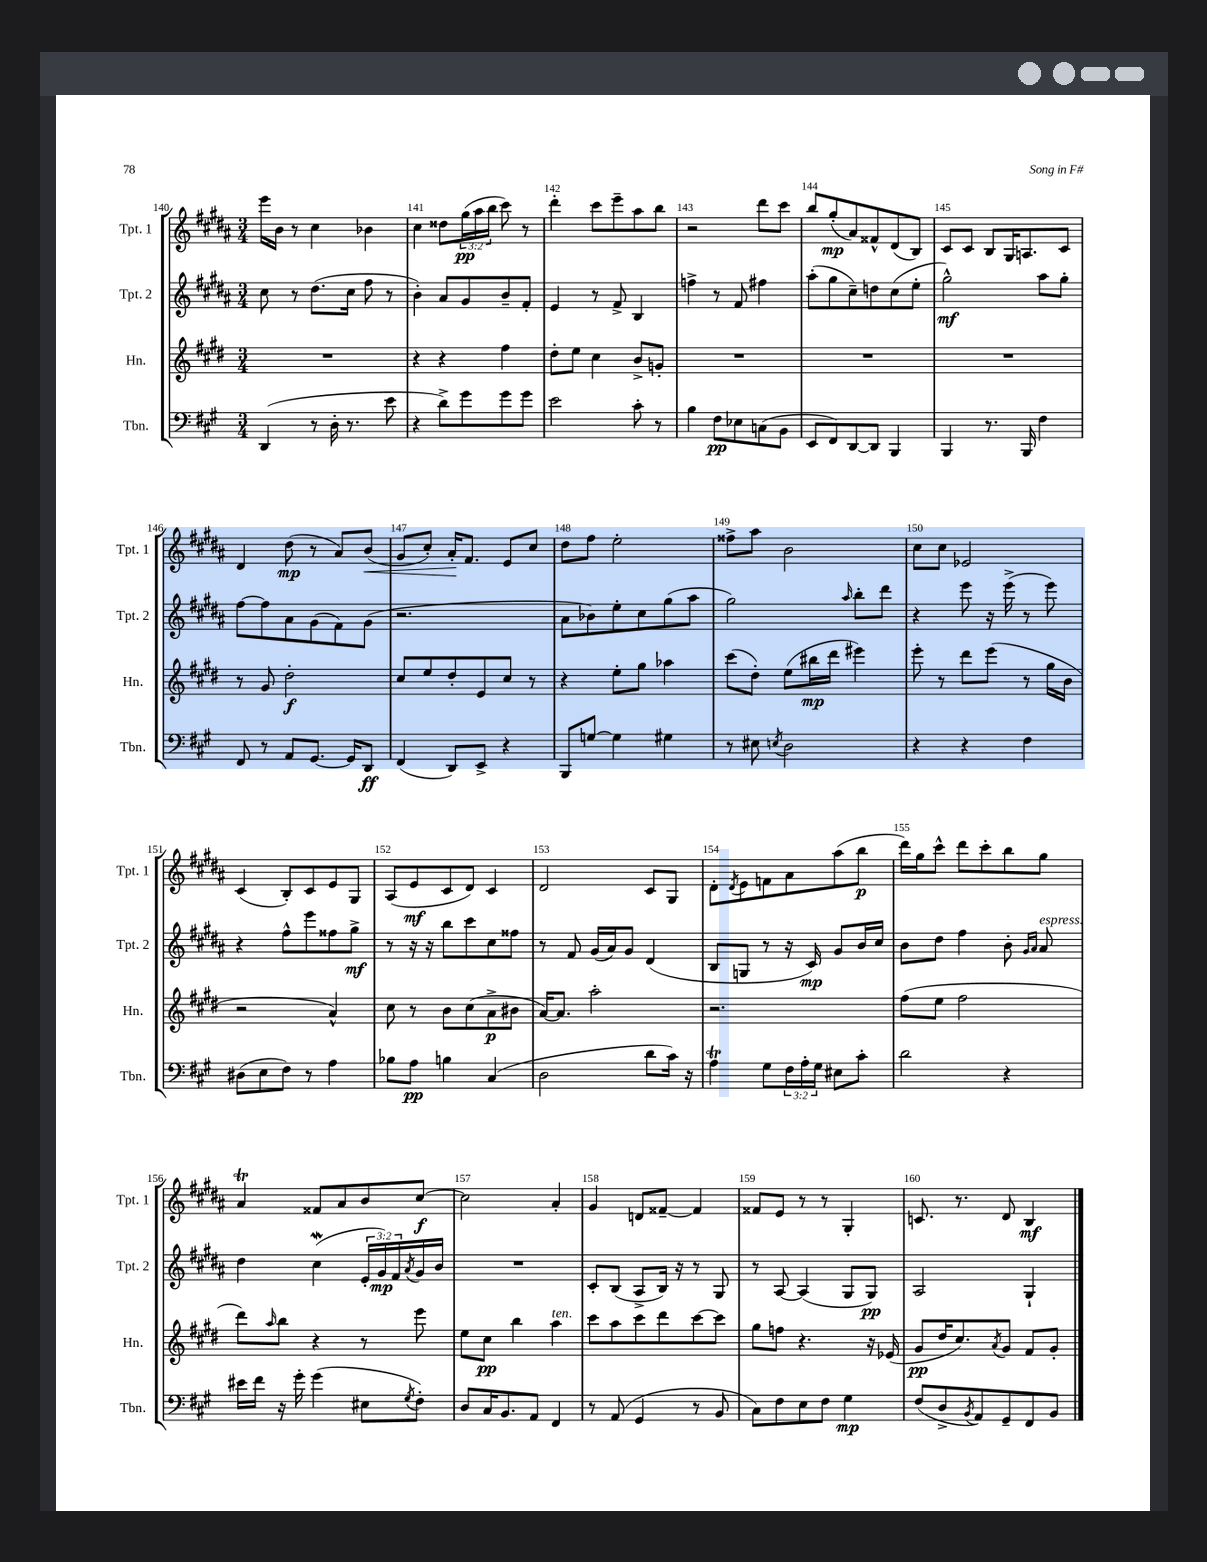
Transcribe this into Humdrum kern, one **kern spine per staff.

**kern	**kern	**kern	**kern
*staff4	*staff3	*staff2	*staff1
*clefF4	*clefG2	*clefG2	*clefG2
*k[f#c#g#]	*k[f#c#g#d#]	*k[f#c#g#d#a#]	*k[f#c#g#d#a#]
*M3/4	*M3/4	*M3/4	*M3/4
(4DD	2.r	8cc#	16eee
.	.	.	16b
.	.	8r	8r
8r	.	(8.dd#	4cc#
16D'	.	.	.
8.r	.	16cc#	.
.	.	8ff#	4b-
8e	.	8r	.
=	=	=	=
4r	4r	4b')	4cc#
8d^)	4r	8a#	8dd##
8g#	.	8g#	(24gg#
.	.	.	24aa#
.	.	.	24bb
8g#	4ff#	8b~	8ccc#)
8g#	.	8f#'	8r
=	=	=	=
2e	8dd#'	4e	4ddd#'
.	8ee	.	.
.	4cc#	8r	8ccc#
.	.	8f#^	8eee~
8c#'	8b^	4B	8aa#
8r	8g'	.	8bb
=	=	=	=
4B	2.r	4ff^	2r
8F#	.	8r	.
8E-	.	8f#	.
(8C	.	4ff#	8ddd#
8BB	.	.	8ccc#
=	=	=	=
8EE	2.r	(8aa#'	8bb
8FF#)	.	8gg#	(8gg#'
[8DD	.	8cc#~)	8a#)
8DD]	.	8dd	8f##^^
4BBB	.	(8cc#	(8d#
.	.	8ee'	8B)
=	=	=	=
4BBB	2.r	2gg#^^)	8c#
.	.	.	8c#
8.r	.	.	8B
.	.	.	16G#
16BBB	.	.	8.A
4F#	.	8aa#	.
.	.	8gg#'	8c#
=	=	=	=
8FF#	8r	[8ff#	4d#
8r	8g#	8ff#]	.
8AA	2dd#'	8a#	(8dd#
[8.GG#	.	(8g#	8r
.	.	8f#)	8a#)
16GG#]	.	.	.
8DD	.	(8g#	(8b
=	=	=	=
(4FF#	8cc#	2.r	8g#
.	8ee	.	8cc#')
8DD)	8dd#'	.	16a#'
.	.	.	8.f#
8EE^	8e	.	.
4r	8cc#	.	8e
.	8r	.	8cc#
=	=	=	=
8BBB	4r	8a#	8dd#
[8G	.	8b-)	8ff#
4G]	8ee'	8ee'	2ee'
.	8gg#	8cc#	.
4G#	4aa-	(8gg#	.
.	.	8aa#	.
=	=	=	=
8r	(8ccc#	2gg#)	8ff##^
8E#	8dd#')	.	8aa#
8qE	.	.	.
2D	(8ee	.	2b
.	16bb#	.	.
.	16ddd#	.	.
.	.	16qqaa#	.
.	4eee#)	8bb'	.
.	.	8ddd#	.
=	=	=	=
4r	8eee'	4r	8cc#
.	8r	.	8cc#
4r	8ddd#	8eee	2e-
.	(8eee	16r	.
.	.	(16eee^	.
4F#	8r	8r	.
.	16gg#	8eee)	.
.	16b	.	.
=	=	=	=
(8D#	2r	4r	(4c#
8E	.	.	.
8F#)	.	8ff#^^	8B')
8r	.	8eee	8c#
4A	4a^^)	8ff##	8e
.	.	8gg#^	8G#
=	=	=	=
8B-	8cc#	8r	(8A#
8A	8r	16r	8e
.	.	16r	.
4B	8b	8bb	8c#
.	(8cc#	8ccc#	8d#)
(4C#	8a^	8cc#	4c#
.	8b#	8ff##	.
=	=	=	=
2D	[16a)	8r	2d#
.	8.a]	.	.
.	.	8f#	.
.	2aa'	(16g#	.
.	.	16a#)	.
.	.	8g#	.
8d	.	(4d#	8c#
16c#)	.	.	8G#
16r	.	.	.
=	=	=	=
4A	2.r	8B	8d#'
.	.	.	8qd#
.	.	8G	8e
8G#	.	8r	8f
24F#	.	16r	8a#
24A'	.	.	.
.	.	16c#)	.
24G#	.	.	.
8E#	.	8g#	(8aa#
8c#'	.	16b	8bb
.	.	16cc#	.
=	=	=	=
2d	(8ff#	8b	16ddd#)
.	.	.	16gg#
.	8ee	8dd#	8ccc#^^
.	2ff#	4ff#	8ddd#
.	.	.	8ccc#'
4r	.	8b'	8bb
.	.	16qqg#	.
.	.	16qqa#	.
.	.	8a#	8gg#
=	=	=	=
16e#	8ddd#)	4dd#	4a#
16f#	.	.	.
.	16qqaa	.	.
16r	8bb	.	.
16g#'	.	.	.
(4g#	4r	(4cc#	8f##
.	.	.	8a#
8E#	8r	24e'	8b
.	.	24g#)	.
.	.	24f#	.
8qG#	.	8qa#	.
8F#')	8eee	16g#	[8cc#
.	.	16b	.
=	=	=	=
8D	8ee	2.r	2cc#]
16C#	8cc#	.	.
8.BB	.	.	.
.	4bb	.	.
8AA	.	.	.
4FF#	4aa	.	4a#'
=	=	=	=
8r	8ccc#	8c#'	4g#
(8AA	8aa	(8B	.
4GG#	8ccc#	8A#^	8d
.	8ddd#	16B)	[8f##~
.	.	16r	.
8r	[8ccc#	8r	4f##]
8BB	8ccc#]	8G#	.
=	=	=	=
8C#)	8gg#	8r	8f##
8F#	8ff	[8A#	8e
8E	4.r	(4A#]	8r
8F#	.	.	8r
4G#	.	8G#	4G#'
.	16r	8G#)	.
.	(16e-	.	.
=	=	=	=
(8F#	8g#	2A#	8.c
8D^	16dd#	.	.
.	8.cc#)	.	8.r
8qBB	.	.	.
8AA)	.	.	.
.	8qa	.	.
8GG#~	8g#	.	8d#
8FF#	8f#	4G#`	4B
8BB	8g#'	.	.
==	==	==	==
*-	*-	*-	*-
